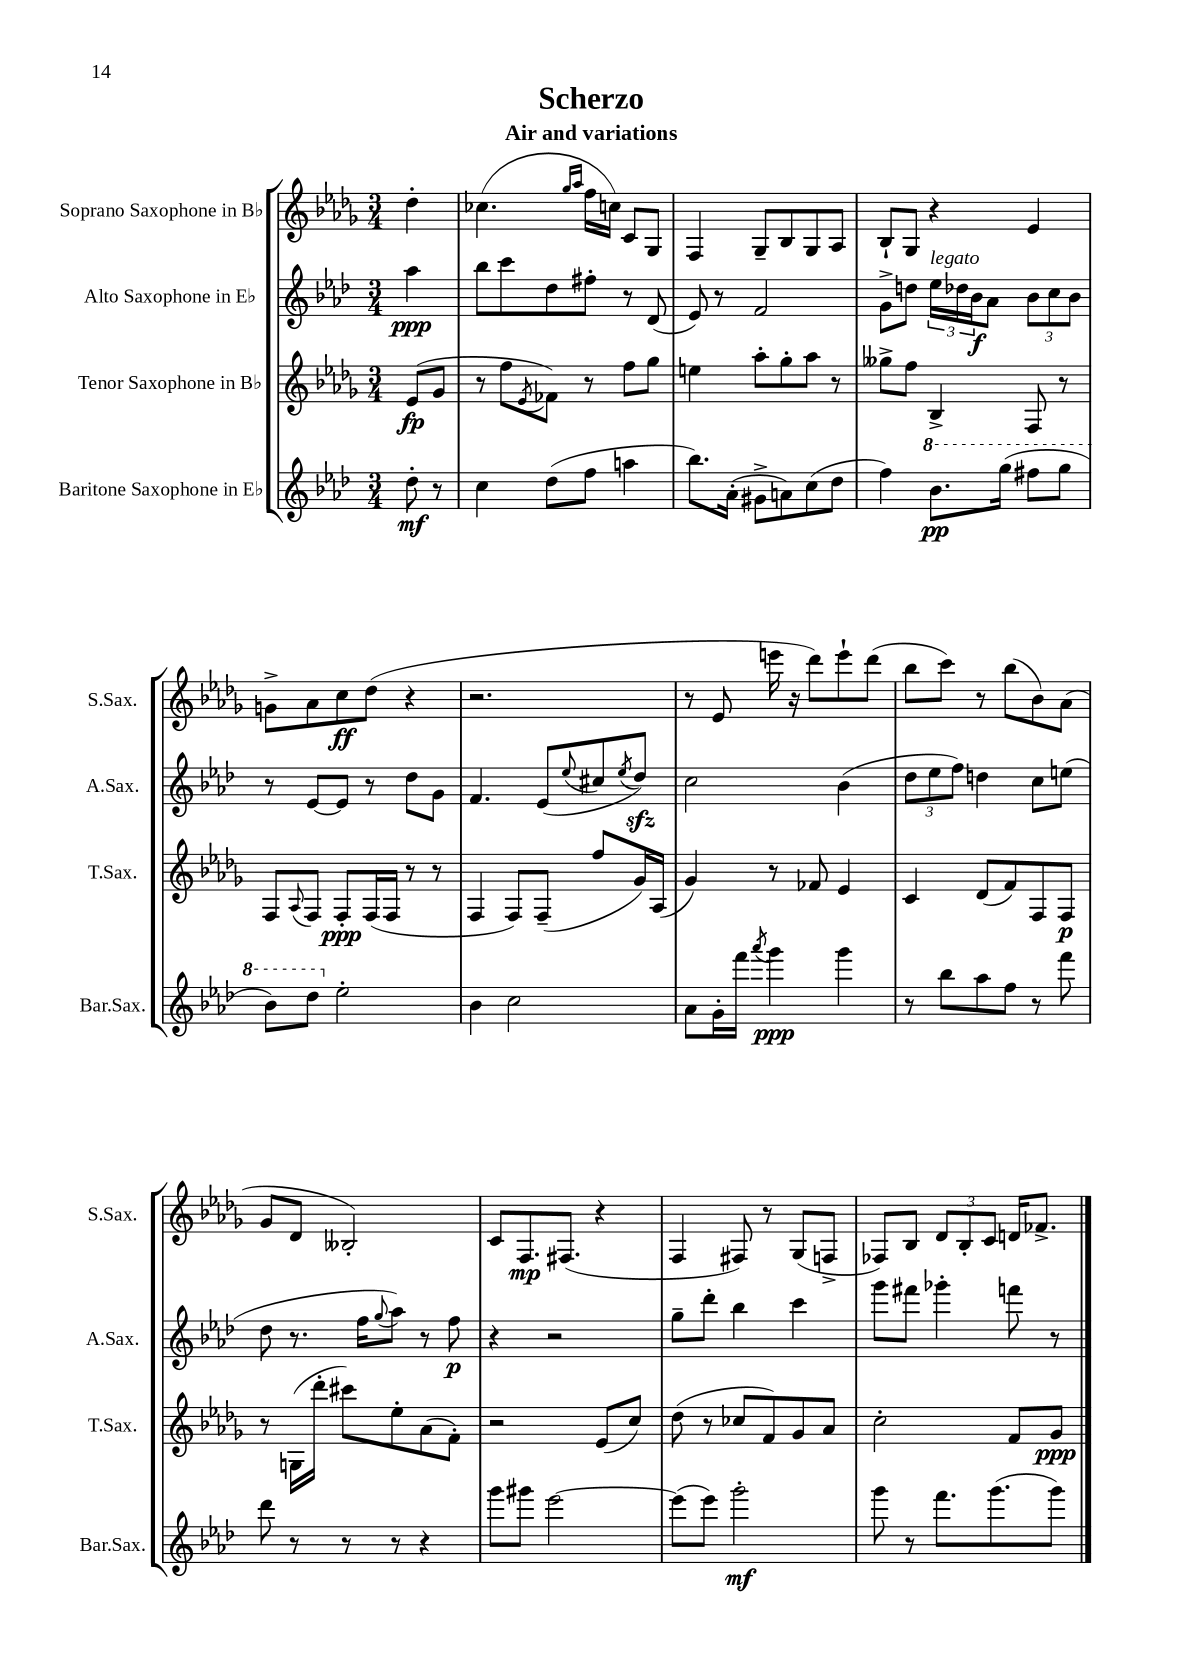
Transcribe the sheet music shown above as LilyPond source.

\header { title = "Scherzo" subtitle = "Air and variations" }
<<
\new StaffGroup <<
\new Staff = "s0" \with { instrumentName = "Soprano Saxophone in Bb" shortInstrumentName = "S.Sax." } {
    \clef treble \key des \major \numericTimeSignature \time 3/4 \partial 4
    des''4-. |
    ces''4.( \grace { ges''16 aes''16 } f''16 c''16) c'8 ges8 |
    f4 ges8-- bes8 ges8 aes8 |
    bes8-! ges8 r4 ees'4 |
    g'8-> aes'8 c''8\ff des''8( r4 |
    r2. |
    r8 ees'8 e'''16 r16 des'''8) e'''8-! des'''8( |
    bes''8 c'''8) r8 bes''8( bes'8) aes'8( |
    ges'8 des'8 beses2-.) |
    c'8 f8.\mp fis8.( r4 |
    f4 fis8) r8 ges8( f8-> |
    fes8) bes8 \tuplet 3/2 { des'8 bes8-. c'8 } d'16 fes'8.-> \bar "|." |
}
\new Staff = "s1" \with { instrumentName = "Alto Saxophone in Eb" shortInstrumentName = "A.Sax." } {
    \clef treble \key aes \major \numericTimeSignature \time 3/4 \partial 4
    aes''4\ppp |
    bes''8 c'''8 des''8 fis''8-. r8 des'8( |
    ees'8) r8 f'2 |
    g'8-> d''8 \tuplet 3/2 { ees''16^\markup { \italic "legato" } des''16 bes'16\f } aes'8 \tuplet 3/2 { bes'8 c''8 bes'8 } |
    r8 ees'8~ ees'8 r8 des''8 g'8 |
    f'4. ees'8( \appoggiatura { ees''8 } cis''8 \acciaccatura { ees''8 } des''8\sfz) |
    c''2 bes'4( |
    \tuplet 3/2 { des''8 ees''8 f''8) } d''4 c''8 e''8( |
    des''8 r8. f''16 \appoggiatura { g''8 } aes''8) r8 f''8\p |
    r4 r2 |
    g''8-- des'''8-. bes''4 c'''4 |
    g'''8 fis'''8 ges'''4-. f'''8 r8 \bar "|." |
}
\new Staff = "s2" \with { instrumentName = "Tenor Saxophone in Bb" shortInstrumentName = "T.Sax." } {
    \clef treble \key des \major \numericTimeSignature \time 3/4 \partial 4
    ees'8\fp( ges'8 |
    r8 f''8 \acciaccatura { ees'8 } fes'8) r8 f''8 ges''8 |
    e''4 aes''8-. ges''8-. aes''8 r8 |
    geses''8-> f''8 bes4-> f8 r8 |
    f8 \appoggiatura { aes8 } f8 f8-.\ppp f16( f16 r8 r8 |
    f4 f8) f8--( f''8 ges'16) aes16( |
    ges'4) r8 fes'8 ees'4 |
    c'4 des'8( f'8) f8 f8\p |
    r8 g16( des'''16-. cis'''8) ees''8-. aes'8( f'8-.) |
    r2 ees'8( c''8) |
    des''8( r8 ces''8 f'8) ges'8 aes'8 |
    c''2-. f'8 ges'8\ppp \bar "|." |
}
\new Staff = "s3" \with { instrumentName = "Baritone Saxophone in Eb" shortInstrumentName = "Bar.Sax." } {
    \clef treble \key aes \major \numericTimeSignature \time 3/4 \partial 4
    des''8-.\mf r8 |
    c''4 des''8( f''8 a''4 |
    bes''8.) aes'16-.( gis'8-> a'8) c''8( des''8 |
    f''4) \ottava #1 bes''8.\pp g'''16( fis'''8 g'''8 |
    bes''8) des'''8 \ottava #0 ees''2-. |
    bes'4 c''2 |
    aes'8 g'16-. f'''16 \acciaccatura { aes'''8 } g'''4\ppp g'''4 |
    r8 bes''8 aes''8 f''8 r8 f'''8 |
    des'''8 r8 r8 r8 r4 |
    g'''8 gis'''8 ees'''2~ |
    ees'''8( ees'''8) g'''2-.\mf |
    g'''8 r8 f'''8. g'''8.( g'''8) \bar "|." |
}
>>
>>
\layout { \context { \Score \remove "Bar_number_engraver" } }
